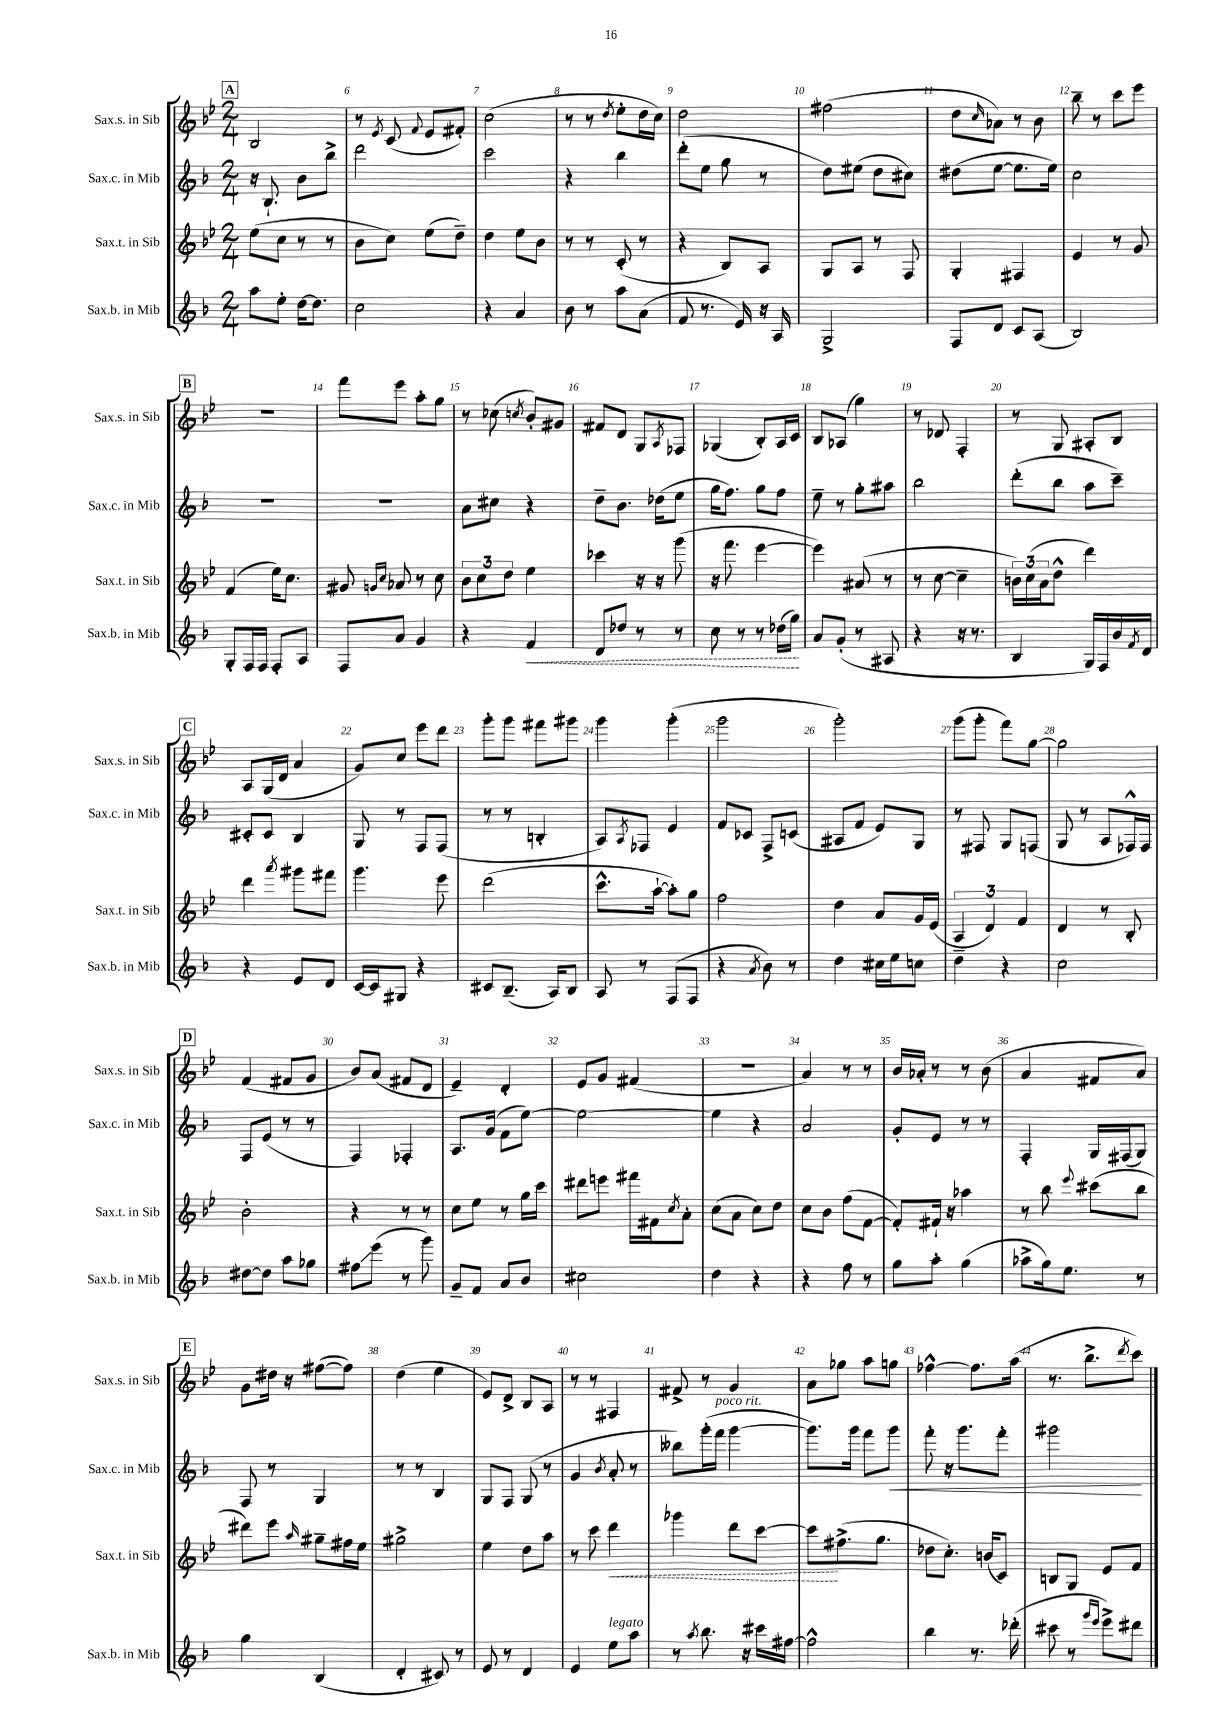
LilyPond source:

<<
\new StaffGroup <<
\new Staff = "s0" \with { instrumentName = "Sax.s. in Sib" shortInstrumentName = "Sax.s. in Sib" } {
    \clef treble \key bes \major \numericTimeSignature \time 2/4
    \mark \markup { \box "A" } bes2 |
    r8 \acciaccatura { ees'8 } c'8( \appoggiatura { f'8 } ees'8 fis'8-.) |
    c''2( |
    r8 r8 \acciaccatura { d''8 } ees''8-. d''16 c''16) |
    d''2 |
    fis''2( |
    d''8 \grace { c''16 } aes'8) r8 bes'8 |
    bes''8-- r8 c'''8 ees'''8 |
    \mark \markup { \box "B" } r2 |
    f'''8 ees'''8 a''8-. g''8 |
    r8 ces''8( \acciaccatura { c''8 } bes'8-.) gis'8 |
    fis'8 d'8 g8 \acciaccatura { a8 } fes8 |
    ges4( bes8-.) a16 c'16 |
    bes8 aes8( g''4) |
    r8 des'8 f4-. |
    r8 g8 ais8-. bes8 |
    \mark \markup { \box "C" } a8 g16( d'16 a'4 |
    g'8) c''8 ees'''8 d'''8 |
    g'''8-. g'''8 fis'''8 gis'''8 |
    g'''4 g'''4-.( |
    g'''2 |
    g'''2-.) |
    g'''8( g'''8-. f'''8) g''8~ |
    g''2 |
    \mark \markup { \box "D" } f'4( fis'8 g'8 |
    bes'8) a'8( fis'8 d'8 |
    ees'4--) d'4-. |
    ees'8 g'8 fis'4( |
    R2 |
    a'4) r8 r8 |
    bes'16 aes'16-. r8 r8 bes'8( |
    a'4 fis'8 a'8) |
    \mark \markup { \box "E" } g'8 dis''16 r16 fis''8~( fis''8) |
    d''4( ees''4 |
    ees'8) d'8-> bes8 a8 |
    r8 r8 fis4 |
    fis'8-> r8 g'4 |
    a'8 ges''8 a''8 g''8 |
    fes''4~-^ fes''8. a''16( |
    r8. bes''8.-> \acciaccatura { d'''8 } c'''8) \bar "|." |
}
\new Staff = "s1" \with { instrumentName = "Sax.c. in Mib" shortInstrumentName = "Sax.c. in Mib" } {
    \clef treble \key f \major \numericTimeSignature \time 2/4
    \mark \markup { \box "A" } r16 bes8.-! bes'8 bes''8-> |
    d'''2 |
    c'''2 |
    r4 bes''4 |
    d'''8-.( e''8 g''8 r8 |
    d''8) eis''8( d''8 cis''8) |
    dis''8( e''8~ e''8. e''16) |
    c''2 |
    \mark \markup { \box "B" } R2 |
    R2 |
    a'8 cis''8 r4 |
    d''8-- bes'8. des''16( e''8 |
    g''16 f''8.) g''8 f''8 |
    e''8-- r8 g''8-. ais''8 |
    bes''2 |
    d'''8-.( bes''8 a''8 c'''8--) |
    \mark \markup { \box "C" } cis'8-. cis'8 bes4 |
    g8 r8 f8 f8( |
    r8 r8 b4-. |
    a8) \acciaccatura { a8 } fes8 e'4 |
    f'8 ces'8 f8-> c'8( |
    ais8 f'8 e'8) g8 |
    r8 fis8 g8 f8( |
    g8 r8 a8 fes16-^) fes16 |
    \mark \markup { \box "D" } f8 e'8( r8 r8 |
    f4) fes4-. |
    a8. g'16( f'8 e''8~) |
    e''2~ |
    e''4 r4 |
    a'2 |
    g'8-. e'8 r8 r8 |
    f4-. g16 fis16( g8) |
    \mark \markup { \box "E" } f8 r8 g4 |
    r8 r8 bes4 |
    g8 f8 g8( r8 |
    g'4 \acciaccatura { bes'8 } a'8-. r8 |
    beses''8) g'''16-.( f'''16^\markup { \italic "poco rit." } g'''4~ |
    g'''8.) g'''16 f'''8 g'''8\< |
    f'''8-. r16 g'''8. f'''8-. |
    gis'''2\! \bar "|." |
}
\new Staff = "s2" \with { instrumentName = "Sax.t. in Sib" shortInstrumentName = "Sax.t. in Sib" } {
    \clef treble \key bes \major \numericTimeSignature \time 2/4
    \mark \markup { \box "A" } ees''8( c''8 r8 r8 |
    bes'8 c''8) ees''8( d''8--) |
    d''4 ees''8 bes'8 |
    r8 r8 c'8-.( r8 |
    r4 bes8) a8 |
    g8 a8 r8 f8 |
    g4-. fis4 |
    ees'4 r8 g'8 |
    \mark \markup { \box "B" } f'4( ees''16) c''8. |
    gis'8 \grace { g'16 c''16 } aes'8 r8 c''8 |
    \tuplet 3/2 { bes'8 c''8 d''8 } ees''4 |
    ces'''4 r16 r16 g'''8( |
    r16 f'''8. ees'''4~ |
    ees'''4) ais'8( r8 |
    r8 c''8~ c''4-- |
    \tuplet 3/2 { b'16) c''16( a'16 } d''8-^ d'''4) |
    \mark \markup { \box "C" } d'''4 \acciaccatura { a'''8 } gis'''8 fis'''8 |
    g'''4. ees'''8 |
    d'''2( |
    c'''8.-^ a''16~-! a''8-.) g''8 |
    f''2 |
    d''4 a'8 g'16 ees'16( |
    \tuplet 3/2 { a4 d'4) f'4 } |
    d'4 r8 bes8-. |
    \mark \markup { \box "D" } bes'2-. |
    r4 r8 r8 |
    c''8 ees''8 r8 g''16 c'''16 |
    dis'''8 e'''8 fis'''16 fis'16 \acciaccatura { c''8 } a'8-. |
    c''8( a'8 c''8) d''8 |
    c''8 bes'8 f''8( f'8~ |
    f'8-.) fis'16-! r16 aes''4 |
    r8 bes''8 \appoggiatura { ees'''8 } cis'''8( bes''8 |
    \mark \markup { \box "E" } dis'''8) ees'''8 \grace { a''16 } gis''8-- fis''16 ees''16 |
    gis''2-> |
    ees''4 d''8 a''8 |
    r8 c'''8 \once \override Hairpin.style = #'dashed-line d'''4\< |
    ges'''4 d'''8 c'''8~ |
    c'''8\! fis''8.->( g''8. |
    des''8 c''8.-.) b'16( c'8) |
    b8 g8 ees'8 f'8 \bar "|." |
}
\new Staff = "s3" \with { instrumentName = "Sax.b. in Mib" shortInstrumentName = "Sax.b. in Mib" } {
    \clef treble \key f \major \numericTimeSignature \time 2/4
    \mark \markup { \box "A" } a''8 e''8-. d''16~ d''8. |
    c''2 |
    r4 a'4 |
    bes'8 r8 a''8 a'8( |
    f'8 r8. e'16) r16 a16 |
    g2-> |
    f8 d'8 c'8 a8( |
    bes2) |
    \mark \markup { \box "B" } g8-. f16 f16 f8-. a8 |
    f8 a'8 g'4 |
    r4 \once \override Hairpin.style = #'dashed-line f'4\< |
    d'8 des''8 r8 r8 |
    c''8 r8 r8 des''16( g''16\!) |
    a'8 g'8-.( r8 ais8 |
    r4 r16 r8. |
    bes4 g16) f16 bes'16 \acciaccatura { f'8 } d'16 |
    \mark \markup { \box "C" } r4 e'8 d'8 |
    c'16~ c'16 gis8 r4 |
    cis'8 bes8.--( a16) bes8 |
    a8 r8 f8( f8 |
    r4 \acciaccatura { a'8 } bes'8) r8 |
    d''4 cis''16 e''16 c''8 |
    d''4-- r4 |
    c''2 |
    \mark \markup { \box "D" } dis''8~ dis''8 a''8 ges''8 |
    fis''8\glissando e'''8( r8 g'''8) |
    g'8-- f'8 a'8 bes'8 |
    cis''2 |
    d''4 r4 |
    r4 f''8 r8 |
    g''8 a''8-. g''4( |
    aes''8-> g''16) e''8. r8 |
    \mark \markup { \box "E" } g''4 bes4( |
    d'4-. cis'8) r8 |
    e'8 r8 d'4 |
    e'4 e''8^\markup { \italic "legato" } a''8 |
    r8 \acciaccatura { a''8 } bes''8. r16 cis'''16 fis''16~ |
    fis''2-^ |
    bes''4 r8. des'''16-.( |
    cis'''8 r8 \grace { g'''16 e'''16 } e'''8->) dis'''8 \bar "|." |
}
>>
>>
\layout { \context { \Score currentBarNumber = #5 \override BarNumber.break-visibility = ##(#f #t #t) barNumberVisibility = #all-bar-numbers-visible } }
